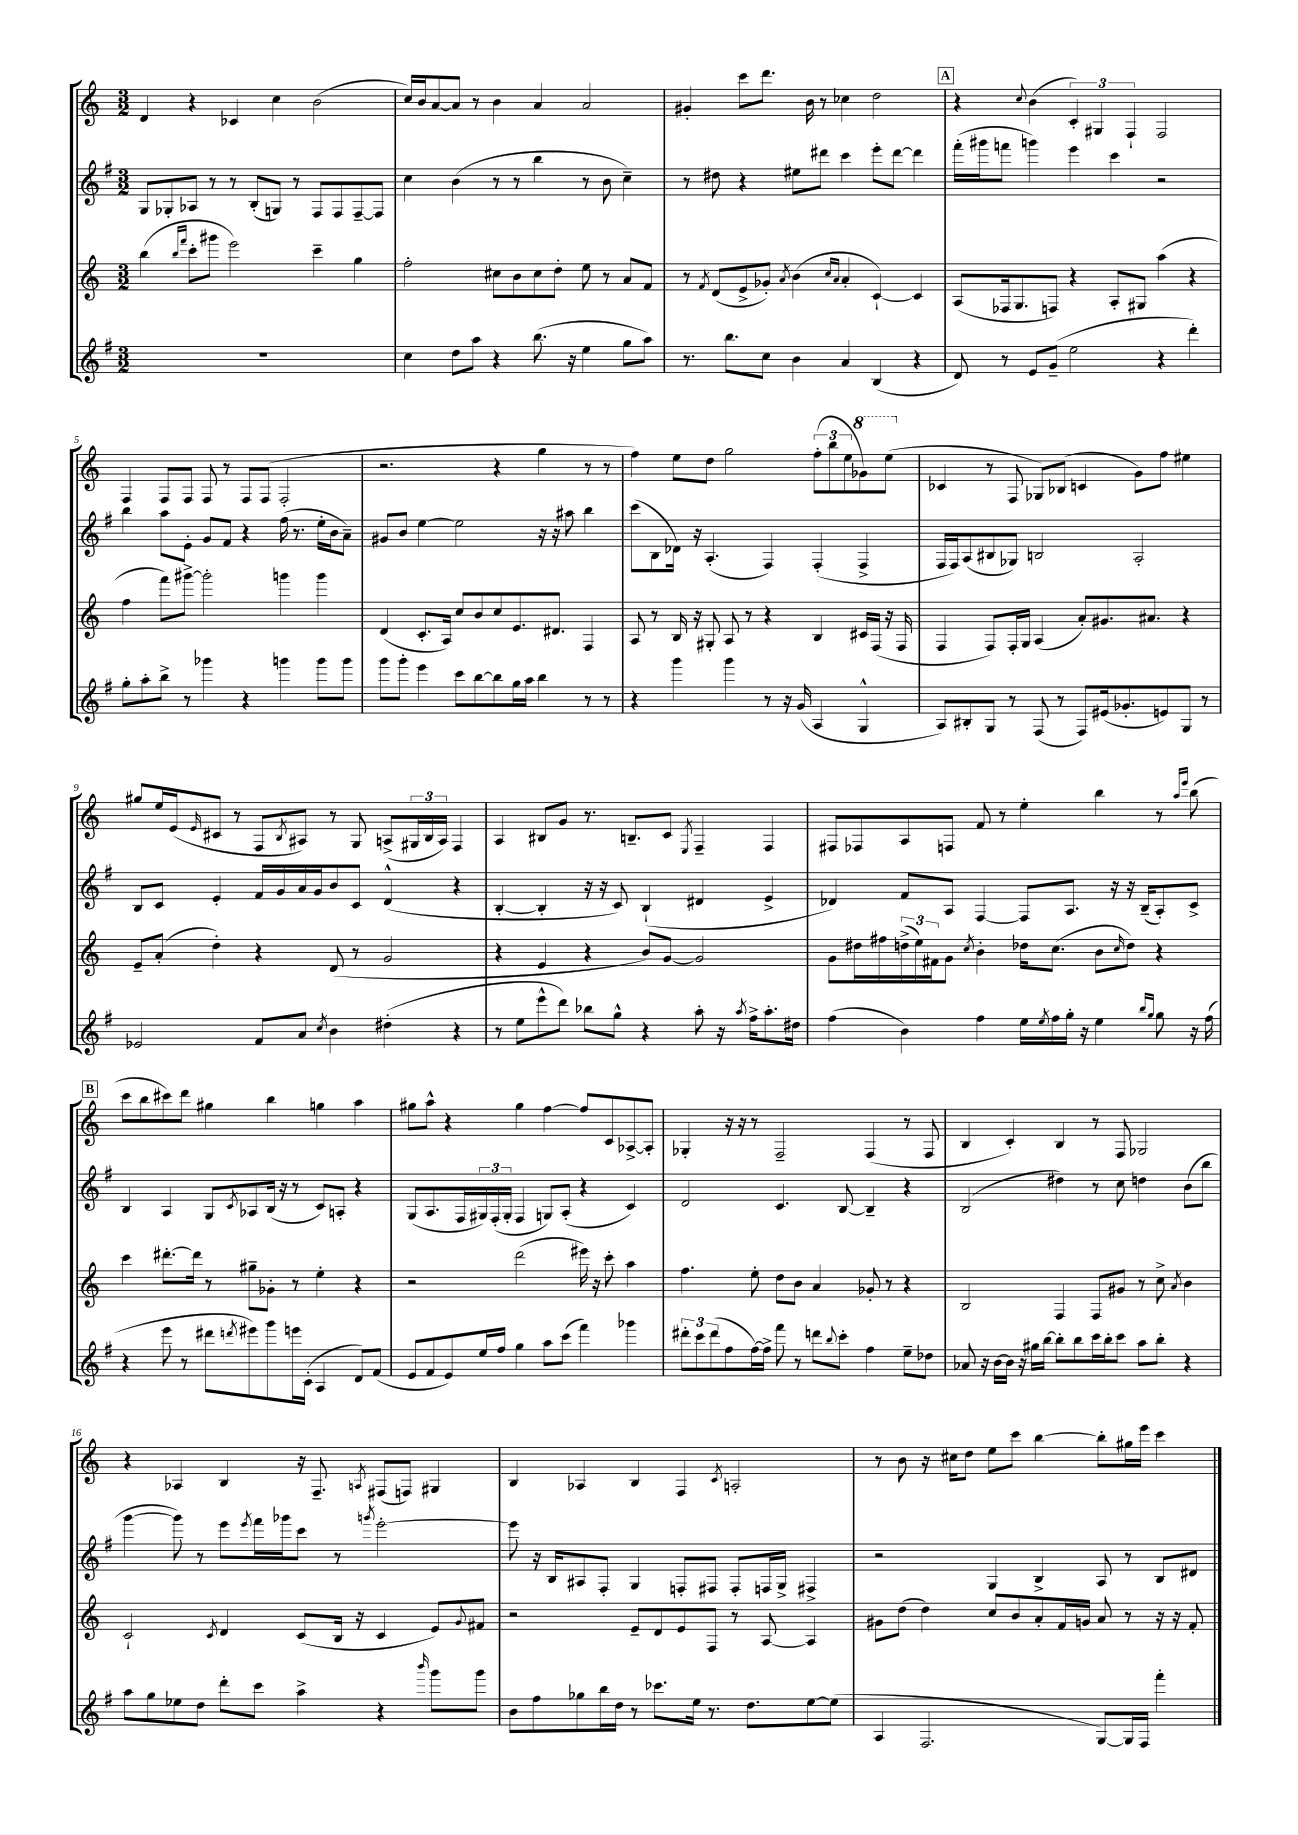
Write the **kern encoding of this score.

**kern	**kern	**kern	**kern
*staff4	*staff3	*staff2	*staff1
*clefG2	*clefG2	*clefG2	*clefG2
*k[f#]	*k[]	*k[f#]	*k[]
*M3/2	*M3/2	*M3/2	*M3/2
1.r	(4bb\	8G/L	4d/
.	.	8G-'/	.
.	16qqbb/LL	.	.
.	16qqfff/JJ	.	.
.	8ccc'\L	8A-/J	4r
.	8ggg#\J	8r	.
.	2eee\)	8r	4c-/
.	.	(8B'/L	.
.	.	8G/J)	4cc\
.	.	8r	.
.	4ccc~\	8F#/L	(2b\
.	.	8F#/	.
.	4gg\	[8F#~/	.
.	.	8F#/]J	.
=	=	=	=
4cc\	2ff'\	4cc\	16cc/LL)
.	.	.	16b/J
.	.	.	[8a/
8dd\L	.	(4b\	8a/]J
8aa\J	.	.	8r
4r	8cc#\L	8r	4b\
.	8b\	8r	.
(8.bb\	8cc#\	4bb\	4a/
.	8dd'\J	.	.
16r	.	.	.
4ee\	8ee\	8r	2a/
.	8r	8b\	.
8gg\L	8a/L	4cc~\)	.
8aa\J)	8f/J	.	.
=	=	=	=
8.r	8r	8r	4g#'/
.	8qf/	.	.
.	(8d/L	8dd#\	.
8.bb\L	.	.	.
.	8e^/	4r	8ccc\L
8cc\J	8g-'/J)	.	8.ddd\J
.	8qa/	.	.
4b\	(4b\	8ee#\L	.
.	.	.	16b\
.	.	8ddd#\J	8r
.	16qqcc/LL	.	.
.	16qqa/JJ	.	.
4a/	4a'/	4ccc\	4cc-\
(4B/	[4c`/)	8eee'\L	2dd\
.	.	[8ddd#\J	.
4r	4c/]	4ddd#\]	.
=	=	=	=
8d/)	(8A/L	(16fff#'\LL	4r
.	.	16ggg#\J	.
8r	16F-/k	8fff\J	.
.	8.G/	.	.
.	.	.	8qqcc/
8e/L	.	4ggg\)	(4b\
(8g~/J	8F/J)	.	.
2ee\	4r	4eee\	6c'/)
.	.	.	6G#/
.	8A'/L	4ccc\	.
.	.	.	6F`/
.	8G#/J	.	.
4r	(4aa\	2r	2F/
4ddd'\)	4r	.	.
=	=	=	=
8gg'\L	4ff\	4bb\	4F/
8aa'\	.	.	.
8bb^\J	8fff\L)	8aa\L	8F/L
8r	[8ggg#^\J	8e'\J	8F/J
4ggg-\	2ggg#'\]	8g/L	8F/
.	.	8f#/J	8r
4r	.	4r	8F/L
.	.	.	(8F/J
4ggg\	4ggg\	(16ff#\	2F'/
.	.	8.r	.
8ggg\L	4ggg\	16ee'\LL	.
.	.	16b\J	.
8ggg\J	.	8a~\J)	.
=	=	=	=
8ggg\L	(4d/	8g#/L	2.r
8ggg'\J	.	8b/J	.
4eee\	8.c'/L	[4ee\	.
.	16A/Jk)	.	.
8ccc\L	8cc/L	2ee\]	.
[8bb\	8b/	.	.
8bb\]	8cc/	.	4r
16gg\L	8.e/	.	.
16aa\JJ	.	.	.
4bb\	.	16r	4gg\
.	8.d#/J	16r	.
.	.	8aa#\	.
8r	4F/	4bb\	8r
8r	.	.	8r
=	=	=	=
4r	8A/	(8ccc\L	4ff\)
.	8r	8B\	.
4ggg\	16B/	16d-\Jk)	8ee\L
.	16r	16r	.
.	8G#'/	(4.A'/	8dd\J
4ggg\	8A/	.	2gg\
.	8r	.	.
8r	4r	4F#/)	.
16r	.	.	.
(16g/	.	.	.
4A/	4B/	(4F#'/	(12ff'\L
.	.	.	12bb\
.	.	.	12ee\
4G^^/	16c#/LL	4F#^/	8gg-\)
.	(16F/JJ	.	.
.	16r	.	(8eee\J
.	16F/	.	.
=	=	=	=
8A/L)	4F/	16F#/LL	4c-/
.	.	16F#/J)	.
8B#'/	.	(8A/	.
8G/J	8F/L)	8B#/	8r
8r	16F'/L	8G-/J)	8F/
.	16G/JJ	.	.
(8F#/	(4A/	2B/	8G-/L)
8r	.	.	(8B-/J
8F#/L)	8a'/L)	.	4c/
(16e#/k	8.g#/	.	.
8.g-'/	.	.	.
.	.	2A'/	8g\L)
.	8.a#/J	.	.
8e/)	.	.	8ff\J
8G/J	4r	.	4ee#\
8r	.	.	.
=	=	=	=
2e-/	8e~/L	8B/L	8gg#/L
.	(8a'/J	8c/J	16ee/L
.	.	.	(16e/J
.	.	.	16qqe/
.	4dd'\)	4e'/	8c#/J
.	.	.	8r
8f#/L	4r	16f#/LL	8F/L
.	.	16g/	.
.	.	.	8qB/
8a/J	.	16a/	8A#/J)
.	.	16g/J	.
8qcc/	.	.	.
4b\	(8d/	8b/	8r
.	8r	8c/J	8G/
(4dd#'\	2g/	(4d^^/	(8A^/L
.	.	.	24G#/L
.	.	.	24B/
.	.	.	24A/JJ)
4r	.	4r	4F/
=	=	=	=
8r	4r	[4B'/	4A/
8ee\L	.	.	.
8eee^^\	4e/	4B'/]	8B#/L
8ddd\J)	.	.	8g/J
8bb-\L	4r	16r	8.r
.	.	16r	.
8gg^^\J	.	8c/)	.
.	.	.	8.B~/L
4r	8b/L)	(4B`/	.
.	[8g/J	.	8c/J
.	.	.	8qE/
8aa'\	2g/]	4d#/	4F~/
16r	.	.	.
8qaa/	.	.	.
16ff#^\LK	.	.	.
8.aa'\	.	4e^/	4F/
16dd#\Jk	.	.	.
=	=	=	=
(4ff#\	8g\L	4d-/)	8F#/L
.	16dd#\L	.	8F-/
.	16ff#\	.	.
4b\)	(24dd^\	8f#/L	8A/
.	24ee\)	.	.
.	24f#\J	.	.
.	8g\J	8A/J	8F/J
.	8qcc/	.	.
4ff#\	4b'\	[4F#/	8f/
.	.	.	8r
16ee\LL	16dd-\LK	8F#/]L	4ee'\
8qee/	.	.	.
16ff#\	(8.cc\J	.	.
16gg'\JJ	.	8.A/J	.
16r	.	.	.
4ee\	8b\L	.	4bb\
.	.	16r	.
.	16qqcc/	.	.
.	8dd-\J)	16r	.
.	.	(16B~/LK	.
16qqbb/LL	.	.	.
16qqgg/JJ	.	.	.
8gg\	4r	8A'/)	8r
.	.	.	16qqaa/LL
.	.	.	16qqeee/JJ
16r	.	8c^/J	(8bb\
(16ff#\	.	.	.
=	=	=	=
4r	4ccc\	4B/	8ccc\L
.	.	.	8bb\
8eee\	[8.ddd#'\L	4A/	8ccc#\)
8r	.	.	8ddd\J
.	16ddd#\]Jk	.	.
8ddd#\L	8r	8G/L	4gg#\
8qddd/	.	8qc/	.
8eee#\)	8gg#~\L	8A-/	.
8ggg\	8g-'\J	(16B/Jk	4bb\
.	.	16r	.
16eee\L	8r	8r	.
(16c'\JJ	.	.	.
4A/	4ee'\	8c/L)	4gg\
.	.	8A'/J	.
8d/L)	4r	4r	4aa\
(8f#/J	.	.	.
=	=	=	=
8e/L	2r	(8G/L	8gg#\L
8f#/	.	8.A/	8aa^^\J
8e/)	.	.	4r
.	.	16F#/L	.
16ee/L	.	24G#/)	.
.	.	(24F#'/	.
16ff#/JJ	.	.	.
.	.	24G#'/JJ	.
4gg\	(2ddd\	4F#/	4gg#\
8aa\L	.	8G/L)	[4ff\
(8ccc\J	.	(8A'/J	.
4fff#\)	16eee#\)	4r	8ff/]L
.	16r	.	.
.	8ccc'\	.	8c/
4ggg-\	4aa\	4c/)	[8A-^/
.	.	.	8A-'/]J
=	=	=	=
12ddd#'\L	4.ff\	2d/	4G-'/
12ccc\	.	.	.
(12ddd#\	.	.	.
8ff#\	.	.	16r
.	.	.	16r
[16ff#\L)	8ee'\	.	8r
16ff#^\]JJ	.	.	.
8fff#\	8dd\L	4.c/	2F~/
8r	8b\J	.	.
8ddd\L	4a/	.	.
8qqbb/	.	.	.
8ccc'\J	.	[8B/	.
4ff#\	8g-'/	4B~/]	(4F/
.	8r	.	.
8ee~\L	4r	4r	8r
8dd-\J	.	.	8F/
=	=	=	=
8a-/	2B/	(2B/	4B/
16r	.	.	.
[16b\LL	.	.	.
16b\]JJ	.	.	4c'/)
16r	.	.	.
16gg#\LL	.	.	.
[16bb\JJ	.	.	.
8bb'\]L	4F/	4dd#\)	4B/
8bb\	.	.	.
16ccc\L	8F/L	8r	8r
16bb'\J	.	.	.
8ccc\J	8g#/J	8cc\	8F/
8aa\L	8r	4dd\	2G-/
8bb'\J	8cc^\	.	.
.	8qa/	.	.
4r	4b\	(8b\L	.
.	.	8bb\J	.
=	=	=	=
8aa\L	2c`/	[4ggg\	4r
8gg\	.	.	.
8ee-\	.	8ggg\])	4A-/
8dd\J	.	8r	.
.	8qc/	.	.
8ddd'\L	4d/	8eee\L	4B/
.	.	8qeee/	.
8ccc\J	.	16fff#\L	.
.	.	16ggg-\J	.
4aa^\	(8c/L	8ccc\J	16r
.	.	.	8.F~/
.	16B/Jk	8r	.
.	16r	.	.
.	.	8qggg/	8qA/
4r	4c/	[2eee'\	(8F#/L
.	.	.	8F/J)
16qqbbb/	.	.	.
8ggg\L	8e/L)	.	4G#/
.	8qqg/	.	.
8ggg\J	8f#/J	.	.
=	=	=	=
8b\L	2r	8eee\]	4B/
8ff#\	.	16r	.
.	.	16B/LK	.
8gg-\	.	8A#/	4A-/
16bb\L	.	8F#'/J	.
16dd\JJ	.	.	.
8r	8e~/L	4G/	4B/
8.ccc-\L	8d/	.	.
.	8e/	8F'/L	4F/
16ee\Jk	.	.	.
8.r	8F/J	8F#/J	.
.	.	.	8qc/
.	8r	8F#'/L	2A'/
8.dd\L	.	.	.
.	[8A/	16F/L	.
.	.	16G^/JJ	.
[8ee\	4A/]	4F#^/	.
(8ee\]J	.	.	.
=	=	=	=
4A/	8g#\L	2r	8r
.	(8dd\J	.	8b\
2.F#/	4dd\)	.	16r
.	.	.	16cc#\LK
.	.	.	8dd\J
.	8cc/L	4G/	8ee\L
.	8b/	.	8ccc\J
.	8a'/	4B^/	[4bb\
.	16f/L	.	.
.	16g/JJ	.	.
[8G/L)	8a/	8A/	8bb'\]L
16G/]L	8r	8r	16gg#\L
16F#/JJ	.	.	16eee\JJ
4fff#'\	16r	8B/L	4ccc\
.	16r	.	.
.	8f'/	8d#/J	.
==	==	==	==
*-	*-	*-	*-
